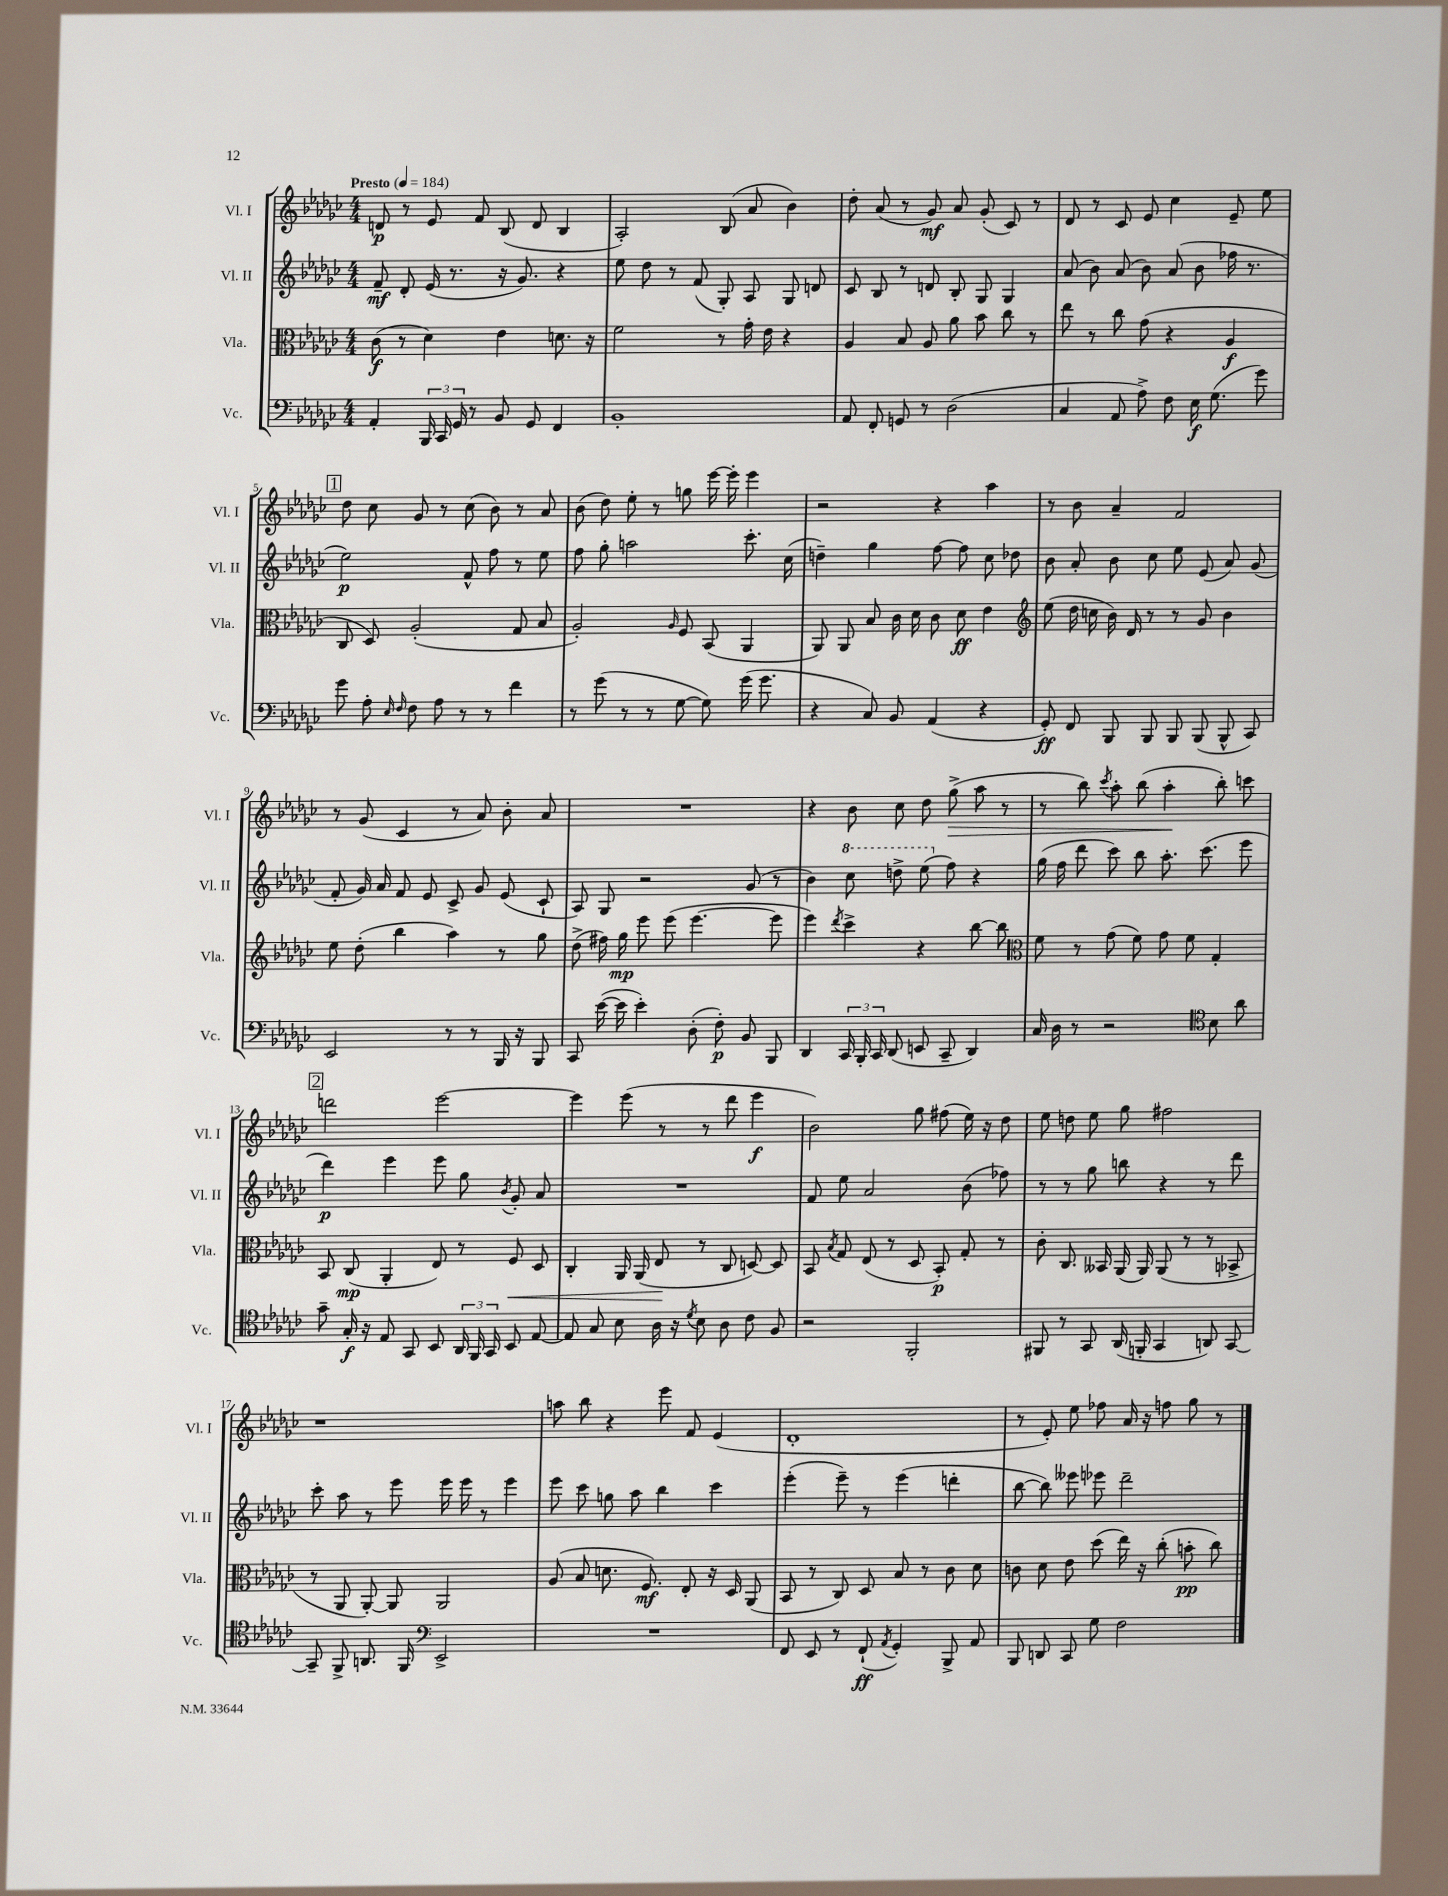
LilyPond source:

<<
\new StaffGroup <<
\new Staff = "s0" \with { instrumentName = "Vl. I" shortInstrumentName = "Vl. I" } {
    \clef treble \key ges \major \numericTimeSignature \time 4/4 \tempo "Presto" 4 = 184
    \autoBeamOff d'8\p r8 ees'8 f'8 bes8( d'8 bes4 |
    aes2-.) bes8( aes'8 bes'4) |
    des''8-. aes'8( r8 ges'8\mf) aes'8 ges'8-.( ces'8) r8 |
    des'8 r8 ces'8 ees'8 ces''4 ees'8-- ees''8 |
    \mark \markup { \box "1" } des''8 ces''8 ges'8 r8 ces''8( bes'8) r8 aes'8 |
    bes'8( des''8) ees''8-. r8 g''8 ees'''16~ ees'''16-. ees'''4 |
    r2 r4 aes''4 |
    r8 bes'8 aes'4-- f'2 |
    r8 ges'8( ces'4 r8 aes'8) bes'8-. aes'8 |
    R1 |
    r4 bes'8 ces''8 des''8 ges''8->\>( aes''8 r8 |
    r8 bes''8) \acciaccatura { ces'''8 } aes''8-. bes''8( aes''4-.\! bes''8-.) c'''8 |
    \mark \markup { \box "2" } d'''2 ees'''2~ |
    ees'''4 ees'''8( r8 r8 des'''8 ees'''4\f |
    bes'2) ges''8 fis''8( ees''16) r16 des''8 |
    ees''8 d''8 ees''8 ges''8 fis''2 |
    r1 |
    a''8 bes''8 r4 ees'''8 f'8 ees'4( |
    des'1-. |
    r8 ees'8-.) ees''8 fes''8 aes'16 r16 f''8 ges''8 r8 \bar "|." |
}
\new Staff = "s1" \with { instrumentName = "Vl. II" shortInstrumentName = "Vl. II" } {
    \clef treble \key ges \major \numericTimeSignature \time 4/4
    \autoBeamOff f'8--\mf des'8-. ees'16( r8. r16 ges'8.) r4 |
    ees''8 des''8 r8 f'8( ges8-.) aes8 ges8 d'8 |
    ces'8 bes8 r8 d'8 bes8-. ges8 ges4 |
    aes'8( bes'8) aes'8( bes'8) aes'8( bes'8 fes''16 r8. |
    \mark \markup { \box "1" } ees''2\p) f'8-^ f''8 r8 ees''8 |
    f''8 ges''8-. a''2 ces'''8.-. ces''16( |
    d''4--) ges''4 f''8~ f''8 ces''8 des''8 |
    bes'8 aes'8-. bes'8 ces''8 ees''8 ees'8( aes'8) ges'8( |
    f'8-. ges'16) aes'16 f'8 ees'8 ces'8-> ges'8 ees'8( ces'8-! |
    aes8) ges8 r2 ges'8( r8 |
    bes'4) \ottava #1 ces'''8 d'''8-> ees'''8( \ottava #0 f''8) r4 |
    ges''16( f''16 des'''8 ces'''8) bes''8 aes''8.-. ces'''8.( ees'''8 |
    \mark \markup { \box "2" } des'''4\p) ees'''4 ees'''8 ges''8 \acciaccatura { bes'8 } ges'8-. aes'8 |
    R1 |
    f'8 ees''8 aes'2 bes'8( fes''8) |
    r8 r8 ges''8 b''8 r4 r8 des'''8 |
    ces'''8-. aes''8 r8 ees'''8 ees'''16 ees'''16 r8 ees'''4 |
    ees'''8 ces'''8 g''8 aes''8 bes''4 ces'''4 |
    ees'''4-.( ees'''8--) r8 ees'''4( d'''4-. |
    bes''8~ bes''8) eeses'''8 ees'''8 des'''2-- \bar "|." |
}
\new Staff = "s2" \with { instrumentName = "Vla." shortInstrumentName = "Vla." } {
    \clef alto \key ges \major \numericTimeSignature \time 4/4
    \autoBeamOff ces'8\f( r8 des'4) ees'4 d'8. r16 |
    f'2 r8 ges'16-. ees'16 r4 |
    aes4 bes8 aes8 aes'8 bes'8 ces''8 r8 |
    ees''8 r8 ces''8 ges'8( r4 aes4\f |
    \mark \markup { \box "1" } ces8 des8) aes2-.( ges8 bes8 |
    aes2-.) \grace { aes16 } f8 bes,8( aes,4 |
    aes,8) aes,8 bes8 ces'16 des'16 ces'8 des'8\ff ees'4 |
    \clef treble ees''8( des''16 c''16 bes'16) des'16 r8 r8 ges'8 bes'4 |
    ees''8 des''8-.( bes''4 aes''4) r8 ges''8 |
    des''8->( fis''16) ges''16\mp ees'''8 ees'''8( ees'''4.~ ees'''8 |
    ees'''4) \acciaccatura { des'''8 } ces'''4-> r4 bes''8~ bes''8 |
    \clef alto f'8 r8 ges'8( f'8) ges'8 f'8 ges4-. |
    \mark \markup { \box "2" } bes,8 ces8\mp( aes,4-. ees8) r8 f8\< des8 |
    ces4-. aes,16 aes,16( ees8\! r8 ces8 d8~) d8 |
    bes,8 \acciaccatura { bes8 } ges8 ees8( r8 des8 bes,8-.\p) ges8-. r8 |
    ces'8-. ces8. beses,16 aes,16( aes,16) aes,8( r8 r8 bes,8-> |
    r8 aes,8 aes,8~-.) aes,8 aes,2 |
    aes8( bes8 d'8. f8.\mf) ees8-. r16 des16 aes,8( |
    bes,8 r8 ces8) des8 bes8 r8 ces'8 des'8 |
    c'8 des'8 ees'8 des''8( ees''16) r16 ces''8-.( b'8-.\pp ces''8) \bar "|." |
}
\new Staff = "s3" \with { instrumentName = "Vc." shortInstrumentName = "Vc." } {
    \clef bass \key ges \major \numericTimeSignature \time 4/4
    \autoBeamOff aes,4-. \tuplet 3/2 { bes,,16 ces,16 ges,16 } r8 bes,8 ges,8 f,4 |
    bes,1-. |
    aes,8 f,8-. g,8 r8 des2( |
    ces4 aes,8 aes8->) f8 ees16\f ges8.( ges'8) |
    \mark \markup { \box "1" } ges'8 aes8-. \grace { ees16 f16 } f8 aes8 r8 r8 f'4 |
    r8 ges'8( r8 r8 ges8~ ges8) ges'16( ges'8. |
    r4 ces8) bes,8 aes,4( r4 |
    ges,8-.\ff) f,8 bes,,8 bes,,8 bes,,8 bes,,8( bes,,8-^ ces,8) |
    ees,2 r8 r8 bes,,16 r16 bes,,8 |
    ces,8 ees'16~( ees'16 ees'4-.) des8-.( f8-.\p) bes,8 bes,,8 |
    des,4 \tuplet 3/2 { ces,16 bes,,16-. ces,16 } des,8( e,8 ces,8-- des,4) |
    ces16 des16 r8 r2 \clef tenor bes8 aes'8 |
    \mark \markup { \box "2" } ges'8-- ges16-.\f r16 ees8 ges,8 bes,8 \tuplet 3/2 { aes,16 f,16 ges,16 } bes,8 ees8~ |
    ees8 ges8 bes8 aes16 r16 \acciaccatura { des'8 } bes8 aes8 ces'8 f8 |
    r2 f,2-. |
    fis,8 r8 ges,8 aes,16( f,16-. ges,4 a,8) ges,8~ |
    ges,8-- f,8-> a,8. f,16 \clef bass ees,2-> |
    R1 |
    f,8 ees,8 r8 f,8-!\ff( \acciaccatura { aes,8 } ges,4-.) bes,,8-> aes,8 |
    bes,,8 d,8 ces,8 ges8 f2 \bar "|." |
}
>>
>>
